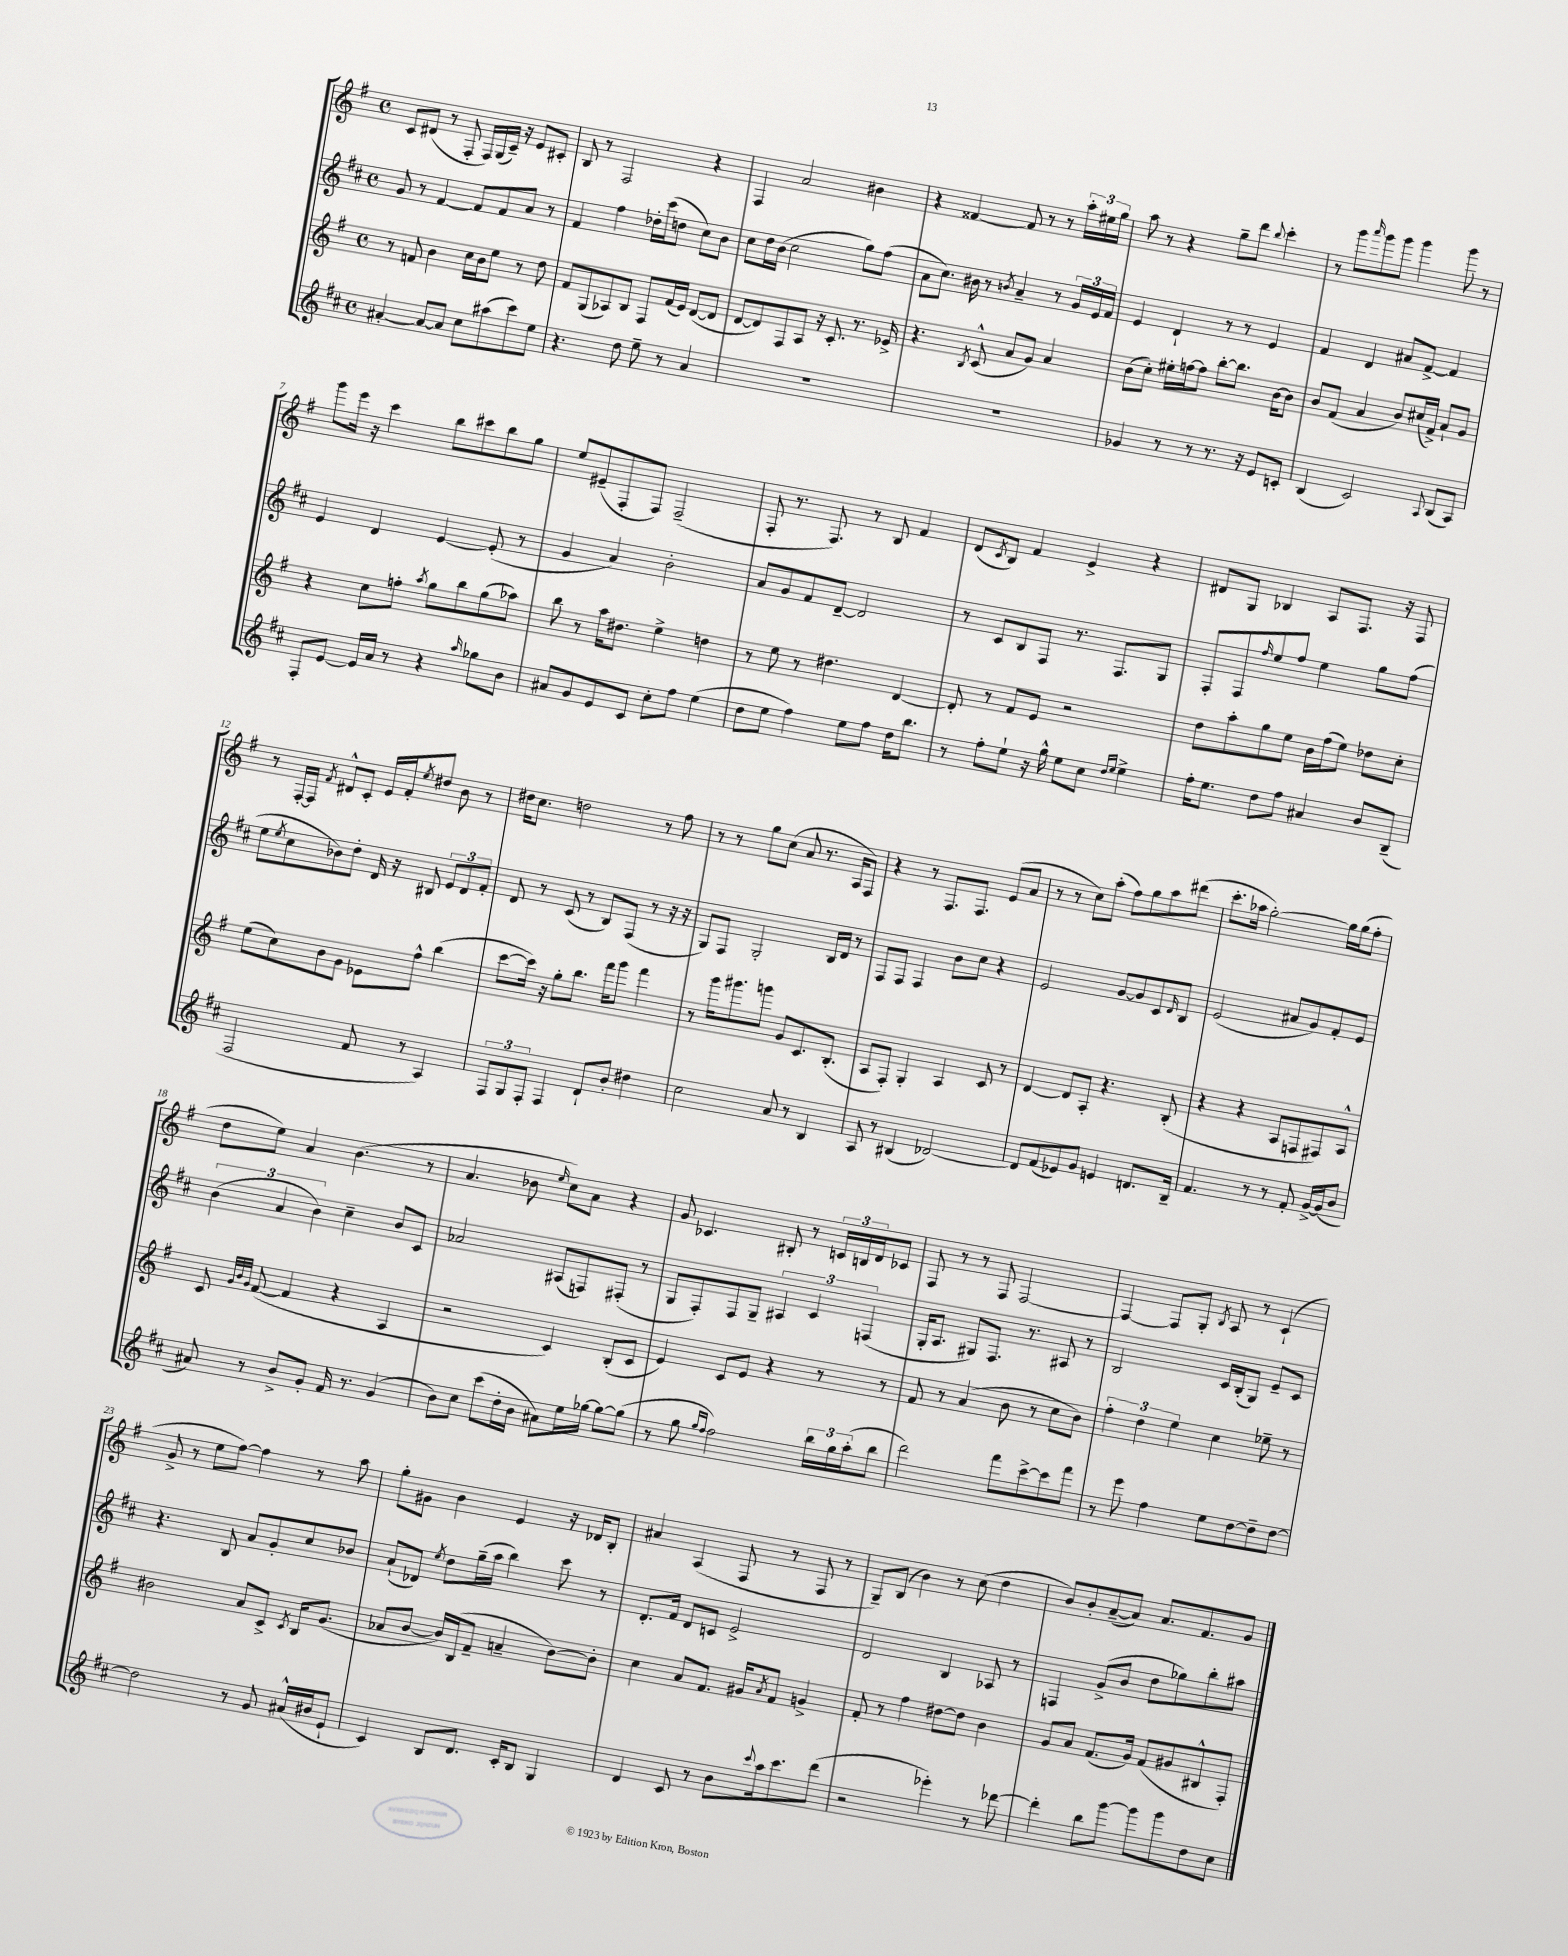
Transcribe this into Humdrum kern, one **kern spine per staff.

**kern	**kern	**kern	**kern
*staff4	*staff3	*staff2	*staff1
*clefG2	*clefG2	*clefG2	*clefG2
*k[f#c#]	*k[f#]	*k[f#c#]	*k[f#]
*M4/4	*M4/4	*M4/4	*M4/4
*met(c)	*met(c)	*met(c)	*met(c)
[4a#'	8r	8g	8c
.	8f	8r	(8d#
8a#_	4b	[4f#	8r
8a#]	.	.	8F#'
8cc#	16cc	8f#]	16F#)
.	16b	.	(16G
(8aa#	8ee	8f#	16c~)
.	.	.	16r
8ccc#)	8r	8a	8e
8ee	8dd	8r	8c#'
=	=	=	=
4.r	8f#	4f#	8B
.	(8G	.	8r
.	8A-)	4ff#	2F#
8dd	8B	.	.
8ee~	8F#	16dd-'	.
.	.	(16ccc#	.
8r	(16f#	8dd	.
.	16e)	.	.
4a	([8d	8cc#)	4r
.	8d]	8b	.
=	=	=	=
1r	[8d	8cc#	4F#
.	8d])	16dd	.
.	.	(16b	.
.	8F#	2cc#	2a
.	8A	.	.
.	16r	.	.
.	8.c'	.	.
.	8.r	8gg)	4b#
.	.	(8ff#	.
.	16e-^	.	.
=	=	=	=
1r	4.r	8a	4r
.	.	8.cc#)	.
.	.	.	[4f##
.	.	16b#	.
.	8qB	.	.
.	(8c^^	8r	.
.	.	8qb	.
.	8a	4a~	8f##]
.	8g)	.	8r
.	4a	8r	8r
.	.	24g	24aa'
.	.	24e	24ee#
.	.	24f#	24gg
=	=	=	=
4g-	(8b	4e	8aa
.	8cc')	.	8r
8r	16ee#'	4d`	4r
.	[16ff	.	.
8r	8ff]	.	.
8.r	[8bb'	8r	8gg~
.	8.bb]	8r	8ddd
16r	.	.	.
.	.	.	8qqbb
8e	.	4e	4ccc'
.	[16b	.	.
8c'	8b]	.	.
=	=	=	=
(4B	8b	4f#	8r
.	(8f#	.	8ggg
.	.	.	16qqaaa
2c#)	4a	4d	8ggg
.	.	.	8ggg
.	8b)	8a#	4ggg
.	(16cc#	[8f#^	.
.	16f#^)	.	.
8qqA	.	.	.
(8B	8a`	4f#]	8ggg
8A)	8g	.	8r
=	=	=	=
8F#'	4r	4e	8ggg
[8e	.	.	16eee
.	.	.	16r
16e]	8cc	4d	4ccc
16a	.	.	.
8r	8ff'	.	.
.	8qaa	.	.
4r	8gg	[4e	8bb
.	8bb	.	8ccc#
16qqaa	.	.	.
8gg-	(8gg	(8e']	8bb
8b	8aa-)	8r	8gg
=	=	=	=
8a#	8bb	4g	8ee
8g	8r	.	(8e#~
8e	16aa	4a)	8F#'
.	8.dd#	.	.
8c#	.	.	8F#)
8cc#'	4ee^	2b'	(2F#~
8ff#	.	.	.
(4ee	4dd	.	.
=	=	=	=
8dd	8r	8a	8F#'
8ee	8ee	8g	8.r
4ff#)	8r	8f#	.
.	.	.	8.F#)
.	4.dd#	[8d~	.
8ee	.	2d]	8r
8ff#	.	.	8B
16dd	[4d	.	4f#
8.bb	.	.	.
=	=	=	=
8r	8d']	8r	(8d
.	.	.	8qc
8ff#'	8r	8c#	8B)
8ee`	8f#	8B	4f#
16r	8e	8F#	.
16gg^^	.	.	.
8ee	2r	8.r	4e^
8cc#	.	.	.
.	.	8.F#	.
16qqdd	.	.	.
16qqee	.	.	.
4ee^	.	.	4r
.	.	8G	.
=	=	=	=
16ff#'	8dd	8F#'	8d#
8.ee	.	.	.
.	8aa'	8F#	8G
.	.	16qqff#	.
8dd	8gg	8ee	4B-
8ff#	8ee	8ff#	.
4a#	16b	4ee	8A
.	(16ff#	.	.
.	8ee)	.	8.F#
8b	8dd-	8gg	.
.	.	.	16r
(8B~	8cc'	(8ff#	8F#
=	=	=	=
2F#	(8ee	8ee	8r
.	.	8qee	.
.	8cc)	8cc#	[16F#'
.	.	.	16F#]
.	.	.	8qf#
.	8b	8b-)	8d#^^
.	8g	8dd'	8c'
8f#	8e-	16d	16e
.	.	16r	16f#'
.	.	.	8qee
8r	8ff#^^	8B#	8dd#
4A)	(4bb	12e	8b
.	.	12d	.
.	.	.	8r
.	.	12f#'	.
=	=	=	=
12F#	[8ccc	8d	16dd#
.	.	.	8.cc
12G	.	.	.
.	16ccc])	8r	.
12F#'	.	.	.
.	16r	.	.
4F#	8gg'	(8c#	2dd
.	8.bb	8r	.
8d`	.	8B)	.
.	16fff#	.	.
8b'	8ggg	(8F#	.
4dd#	4fff#	8r	8r
.	.	16r	8ff#
.	.	16r	.
=	=	=	=
2cc#	8r	8G)	8r
.	16ggg	8F#	8r
.	8.ggg#	.	.
.	.	2G'	8gg
.	8ggg	.	(8cc
8a	8g	.	8a
8r	8.c	.	8.r
4B	.	16B	.
.	(8.B'	16d	16A
.	.	8r	8F#)
=	=	=	=
8A	8A	8F#	4r
8r	8F#')	8F#	.
(4B#	4G'	4F#	8r
.	.	.	8.F#
[2d-)	4A	8b	.
.	.	.	8.F#
.	.	8cc#	.
.	8c	4r	(8e
.	8r	.	8a
=	=	=	=
8d-]	[4d	2e	8r
(8f#	.	.	8r
8e-)	8d]	.	8cc)
8g	8A'	.	(8aa'
4e	4.r	[8g	8ff#)
.	.	8g]	8gg
8.d	.	8c#	8aa
.	.	16qqd	.
.	(8B'	8B	(8ddd#
16B~	.	.	.
=	=	=	=
4.f#	4r	(2e	8.ccc'
.	.	.	16aa-
.	4r	.	[2gg')
8r	.	.	.
8r	8A	8a#	.
8f#'	8F	8g)	.
[16g^	8F#)	8f#'	16gg]
(16g]	.	.	(16gg
8b	8A^^	8e	8ff#'
=	=	=	=
8a#)	8c	(6b	8dd
.	32qqg	.	.
.	32qqb	.	.
.	32qqg	.	.
8r	([8f#	.	8ee)
.	.	6a	.
8b^	4f#]	.	4a
.	.	6b)	.
8g'	.	.	.
16f#	4r	4cc#~	(4.b
8.r	.	.	.
(4g	4A	8b	.
.	.	8c#	8r
=	=	=	=
8b)	2r	2a-	4.a
8cc#	.	.	.
(8ccc#	.	.	.
16dd'	.	.	8b-
16b	.	.	.
.	.	.	16qqee
8a#)	4c)	(8A#	8cc)
16ee	.	8F)	8a
[16gg-	.	.	.
8gg-_	(8B'	(8F#'	4r
(8gg-]	8c	8r	.
=	=	=	=
8r	4e)	8G	8g
8gg	.	8F#')	4.c-
16qqgg	.	.	.
16qqff#	.	.	.
2ff#)	8c	8F#	.
.	8e	8G~	.
.	4r	6A#	8B#'
.	.	.	8r
.	.	6c#	.
24bb	8r	.	24c
24gg	.	.	24B
(24aa'	.	(6F	24d
8bb	8r	.	8c-
=	=	=	=
2ddd)	8f#	16G'	8F#
.	.	8.A	.
.	8r	.	8r
.	(4a	8G#)	8r
.	.	8.F#	8F#
8fff#	8b	.	[2F#
.	.	8.r	.
[8ccc#^	8r	.	.
8ccc#]	8cc	8A#	.
8fff#	8b)	8r	.
=	=	=	=
8r	6ff#'	2B	4F#_
8eee	.	.	.
.	6dd	.	.
4ff#	.	.	8F#]
.	6ee	.	.
.	.	.	8G'
.	.	.	8qB
8ee	4cc	16c#	8A
.	.	(16B'	.
[8dd	.	8G)	8r
8dd~]	8ee-~	8e~	(4c`
[8dd	8r	8c#	.
=	=	=	=
2dd]	2b#	4.r	8g^
.	.	.	8r
.	.	.	8ee
.	.	8B	[8ff#)
8r	8a	8a	4ff#]
8g	8c^	8g'	.
.	8qc	.	.
(16a#^^	16B	8cc#	8r
16b#	(8.g	.	.
8e`	.	8b-	8aa
=	=	=	=
4c#)	8a-	(8a`	8gg'
.	[8b	8d-)	8g#
.	.	8qee	.
8B	16b])	8dd	4b
.	(16B	.	.
8.d	8f#~	(16gg~	.
.	.	16aa	.
.	4a~	4bb)	4e
16c#'	.	.	.
8B	.	.	.
4G	[8b)	8ccc#	16r
.	.	.	16d-
.	8b']	8r	8B'
=	=	=	=
4d	4cc	8.d'	4a#
.	.	16f#	.
8c#	8a	8d	(4A
8r	8.f#	8c	.
8b	.	2e^	8F#
.	16g#	.	.
8qqccc#	8qa	.	.
16aa	8f#	.	8r
8.ccc#	.	.	.
.	4g^	.	8F#
(8ddd	.	.	8r
=	=	=	=
2r	8f#'	2d	8G~)
.	8r	.	(8B
.	4ff#	.	4b)
4eee-')	[8dd#	4B	8r
.	8dd#]	.	(8cc
8r	4b	8A-	4dd
[8ddd-	.	8r	.
=	=	=	=
4ddd-']	8g	4F	8b)
.	8a	.	8b'
8bb	(8.f#	(8g^	([8a~
[8ggg	.	8b	8a])
.	16g)	.	.
8ggg]	(8f#	8dd	8.a
8ggg	8g#	8gg-)	.
.	.	.	8.f#
8dd	8B#^^	8bb'	.
8cc#	8F#')	8aa#	8g
==	==	==	==
*-	*-	*-	*-
